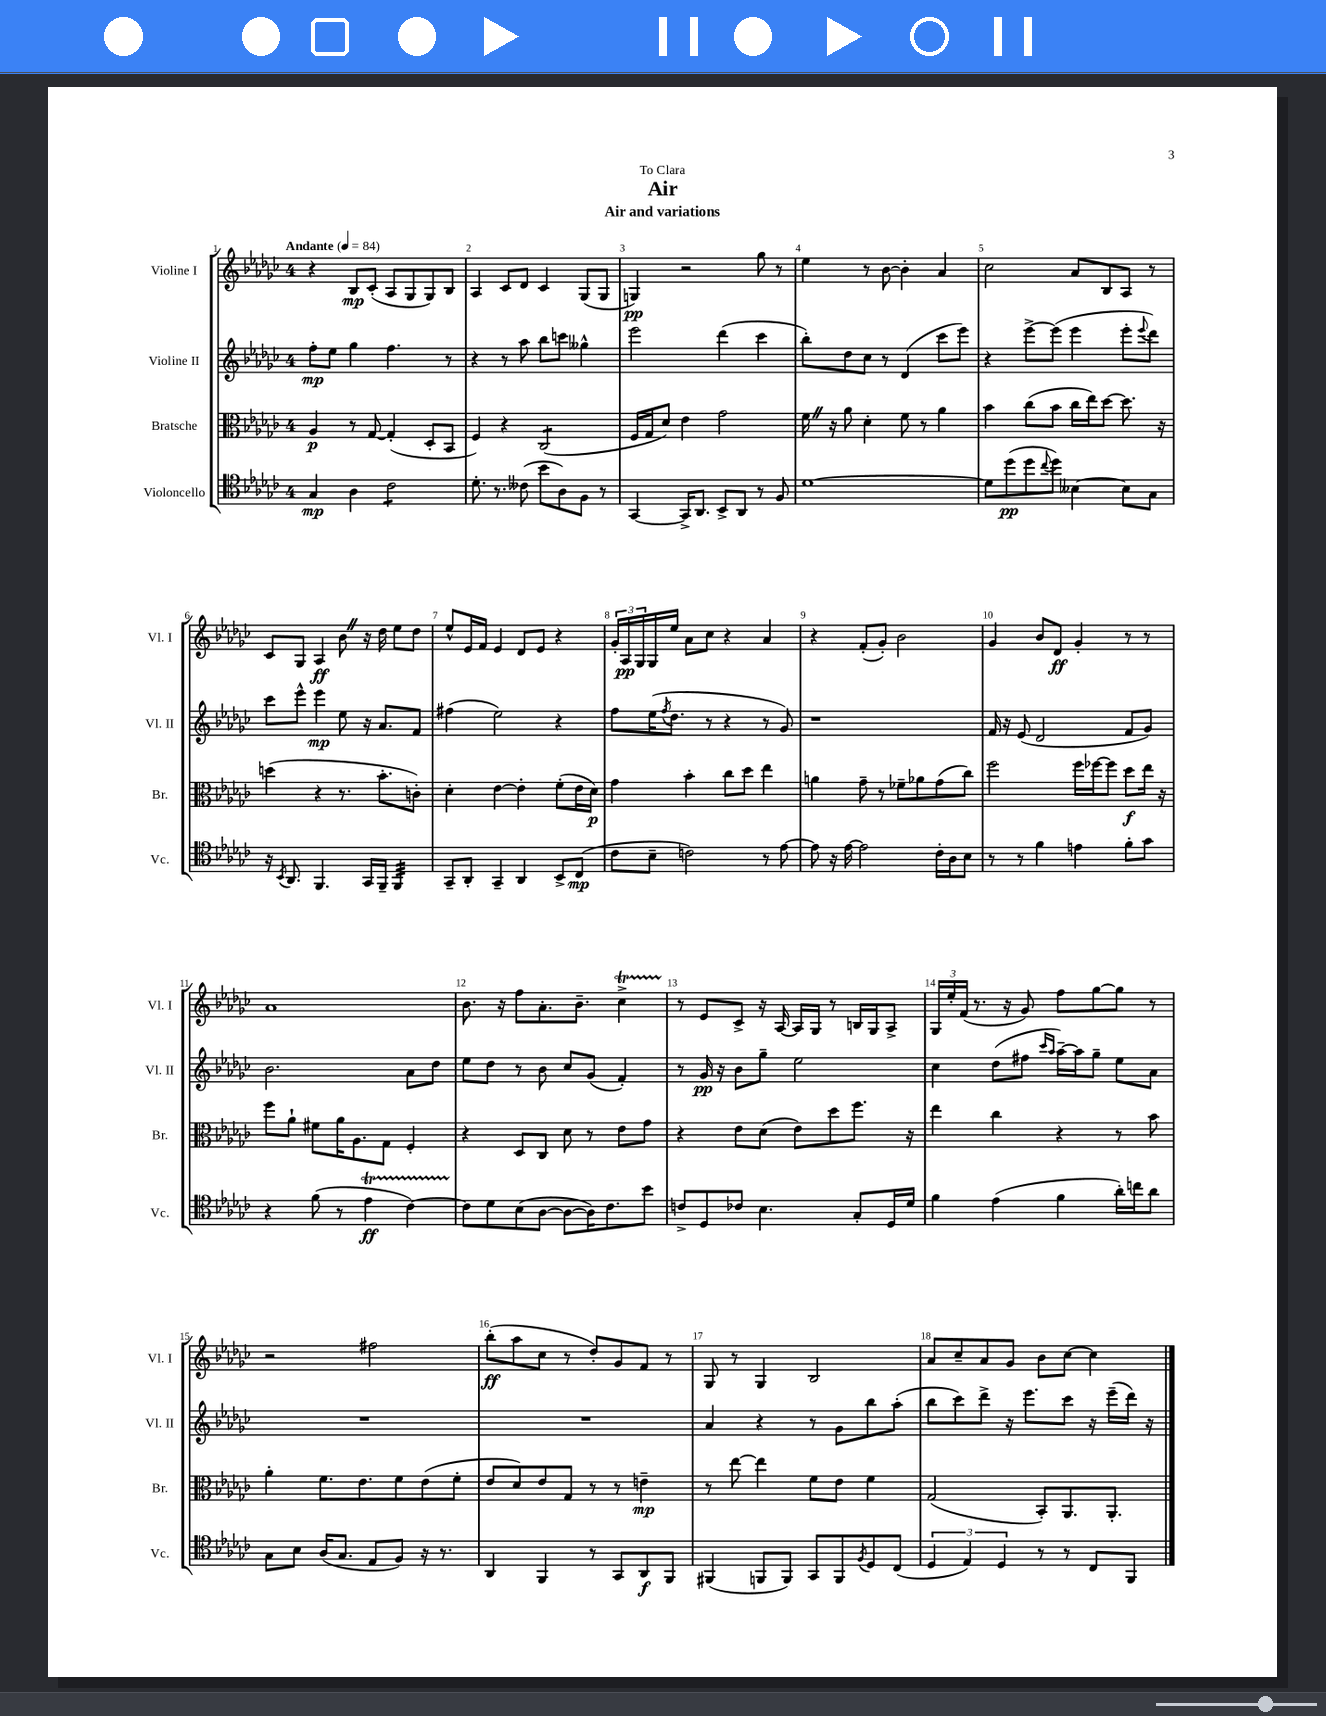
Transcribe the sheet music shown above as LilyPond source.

\header { title = "Air" subtitle = "Air and variations" dedication = "To Clara" }
<<
\new StaffGroup <<
\new Staff = "s0" \with { instrumentName = "Violine I" shortInstrumentName = "Vl. I" } {
    \clef treble \key ges \major \once \override Staff.TimeSignature.style = #'single-digit \time 4/4 \tempo "Andante" 4 = 84
    r4 bes8\mp ces'8-.( aes8 ges8 ges8) bes8 |
    aes4 ces'8 des'8 ces'4 ges8( ges8 |
    g4\pp) r2 ges''8 r8 |
    ees''4 r8 bes'8~ bes'4-. aes'4 |
    ces''2 aes'8 bes8 aes8 r8 |
    ces'8 ges8 aes4\ff bes'8 \once \override BreathingSign.text = \markup { \musicglyph "scripts.caesura.straight" } \breathe r16 des''16 ees''8 des''8 |
    ees''8-^ ees'16 f'16 ees'4 des'8 ees'8 r4 |
    \tuplet 3/2 { ges'16-. aes16\pp ges16 } ges16 ees''16 aes'8 ces''8 r4 aes'4 |
    r4 f'8-.( ges'8-.) bes'2 |
    ges'4 bes'8 des'8\ff ges'4-. r8 r8 |
    aes'1 |
    bes'8. r16 f''8 aes'8.-. bes'8.-- ces''4->\startTrillSpan |
    r8\stopTrillSpan ees'8 ces'8-> r16 aes16~ aes16 ges16 r8 b16 ges16 aes8-> |
    \tuplet 3/2 { ges16 ees''16-. f'16( } r8. r16 ges'8) f''8 ges''8~ ges''8 r8 |
    r2 fis''2 |
    bes''8-.\ff( aes''8 ces''8 r8 des''8-.) ges'8 f'8 r8 |
    ges8 r8 ges4 bes2 |
    aes'8 ces''8-- aes'8 ges'8 bes'8 ces''8~ ces''4 \bar "|." |
}
\new Staff = "s1" \with { instrumentName = "Violine II" shortInstrumentName = "Vl. II" } {
    \clef treble \key ges \major \once \override Staff.TimeSignature.style = #'single-digit \time 4/4
    f''8-.\mp ees''8 ges''4 f''4. r8 |
    r4 r8 aes''8 bes''8 c'''8 geses''4-^ |
    ees'''2 des'''4( ces'''4 |
    bes''8-.) des''8 ces''8 r8 des'4( ces'''8 ees'''8) |
    r4 ees'''8~-> ees'''8( ees'''4 ees'''8-. \appoggiatura { ees'''8 } des'''8) |
    ces'''8 ees'''8-^ ees'''4\mp ees''8 r16 aes'8. f'8 |
    fis''4( ees''2) r4 |
    f''8 ees''16( \acciaccatura { f''8 } des''8. r8 r4 r8 ges'8) |
    r1 |
    f'16 r16 ees'8( des'2 f'8 ges'8) |
    bes'2. aes'8 des''8 |
    ees''8 des''8 r8 bes'8 ces''8 ges'8( f'4-.) |
    r8 ges'16\pp r16 bes'8 ges''8-- ees''2 |
    ces''4 des''8( fis''8 \grace { ces'''16 aes''16 } aes''16~--) aes''16 ges''8-- ees''8 aes'8 |
    R1 |
    R1 |
    aes'4 r4 r8 ges'8 bes''8 aes''8-.( |
    bes''8 ces'''8) des'''8-> r16 ees'''8. ces'''8 r16 ees'''16--( des'''16) r16 \bar "|." |
}
\new Staff = "s2" \with { instrumentName = "Bratsche" shortInstrumentName = "Br." } {
    \clef alto \key ges \major \once \override Staff.TimeSignature.style = #'single-digit \time 4/4
    aes4\p r8 ges8~ ges4-.( des8-. bes,8 |
    f4) r4 ces2:8( |
    f16 ges16 des'8) ees'4 ges'2 |
    f'16 \once \override BreathingSign.text = \markup { \musicglyph "scripts.caesura.straight" } \breathe r16 aes'8 des'4-. f'8 r8 aes'4 |
    bes'4 ces''8( bes'8 ces''16 ees''16) des''8~ des''8. r16 |
    d''4( r4 r8. bes'8.-. c'8-.) |
    des'4-. ees'4~ ees'4-. f'8-.( ees'16 des'16\p) |
    ges'4 bes'4-. ces''8 des''8 ees''4 |
    a'4 ges'8-- r8 fes'8-- aes'8 ges'8( ces''8) |
    f''2 f''16 fes''16~ fes''8 des''8\f ees''16 r16 |
    f''8 aes'8-! fis'8 aes'16 aes8. ges8 f4-. |
    r4 des8 ces8 des'8 r8 ees'8 ges'8 |
    r4 ees'8 des'8( ees'8) des''8 f''8. r16 |
    ees''4 ces''4 r4 r8 bes'8 |
    aes'4-. f'8. ees'8. f'8 ees'8( f'8-. |
    ees'8 des'8) ees'8 ges8 r8 r8 e'4--\mp |
    r8 ees''8~ ees''4 f'8 ees'8 f'4 |
    ges2( bes,8-.) aes,8. aes,8.-. \bar "|." |
}
\new Staff = "s3" \with { instrumentName = "Violoncello" shortInstrumentName = "Vc." } {
    \clef tenor \key ges \major \once \override Staff.TimeSignature.style = #'single-digit \time 4/4
    ges4\mp aes4 ces'2:8 |
    des'8.-. r8. ceses'8( bes'8 aes8) f8 r8 |
    ges,4~ ges,16-> aes,8. bes,8-> aes,8 r8 f8 |
    des'1~ |
    des'8 des''8\pp( des''8 \appoggiatura { ces''8 } des''8) beses4~ beses8 ges8 |
    r16 \acciaccatura { bes,8 } aes,8. f,4. ges,16 f,16-- f,4:32 |
    ges,8-- aes,8-. ges,4-- aes,4 bes,8-> ces8\mp( |
    ces'8 bes8-- c'2) r8 ees'8~ |
    ees'8 r16 ees'16~ ees'2 ces'16-. aes16 bes8 |
    r8 r8 f'4 e'4 f'8-. ges'8 |
    r4 f'8( r8 ees'4\startTrillSpan\ff ces'4~) |
    ces'8\stopTrillSpan des'8 bes8( aes8~ aes8~ aes16) ces'8. bes'8 |
    c'8-> des8 ces'8 bes4. ges8-. des16 des'16 |
    f'4 ees'4( f'4 aes'16-.) c''16 aes'8 |
    ges8 bes8 aes16( ges8. ees8 f8) r16 r8. |
    aes,4 f,4 r8 ges,8 aes,8\f f,8 |
    fis,4( f,8 f,8) ges,8 f,8 \acciaccatura { f8 } des8 ces8( |
    \tuplet 3/2 { des4 ees4) des4 } r8 r8 ces8 f,8 \bar "|." |
}
>>
>>
